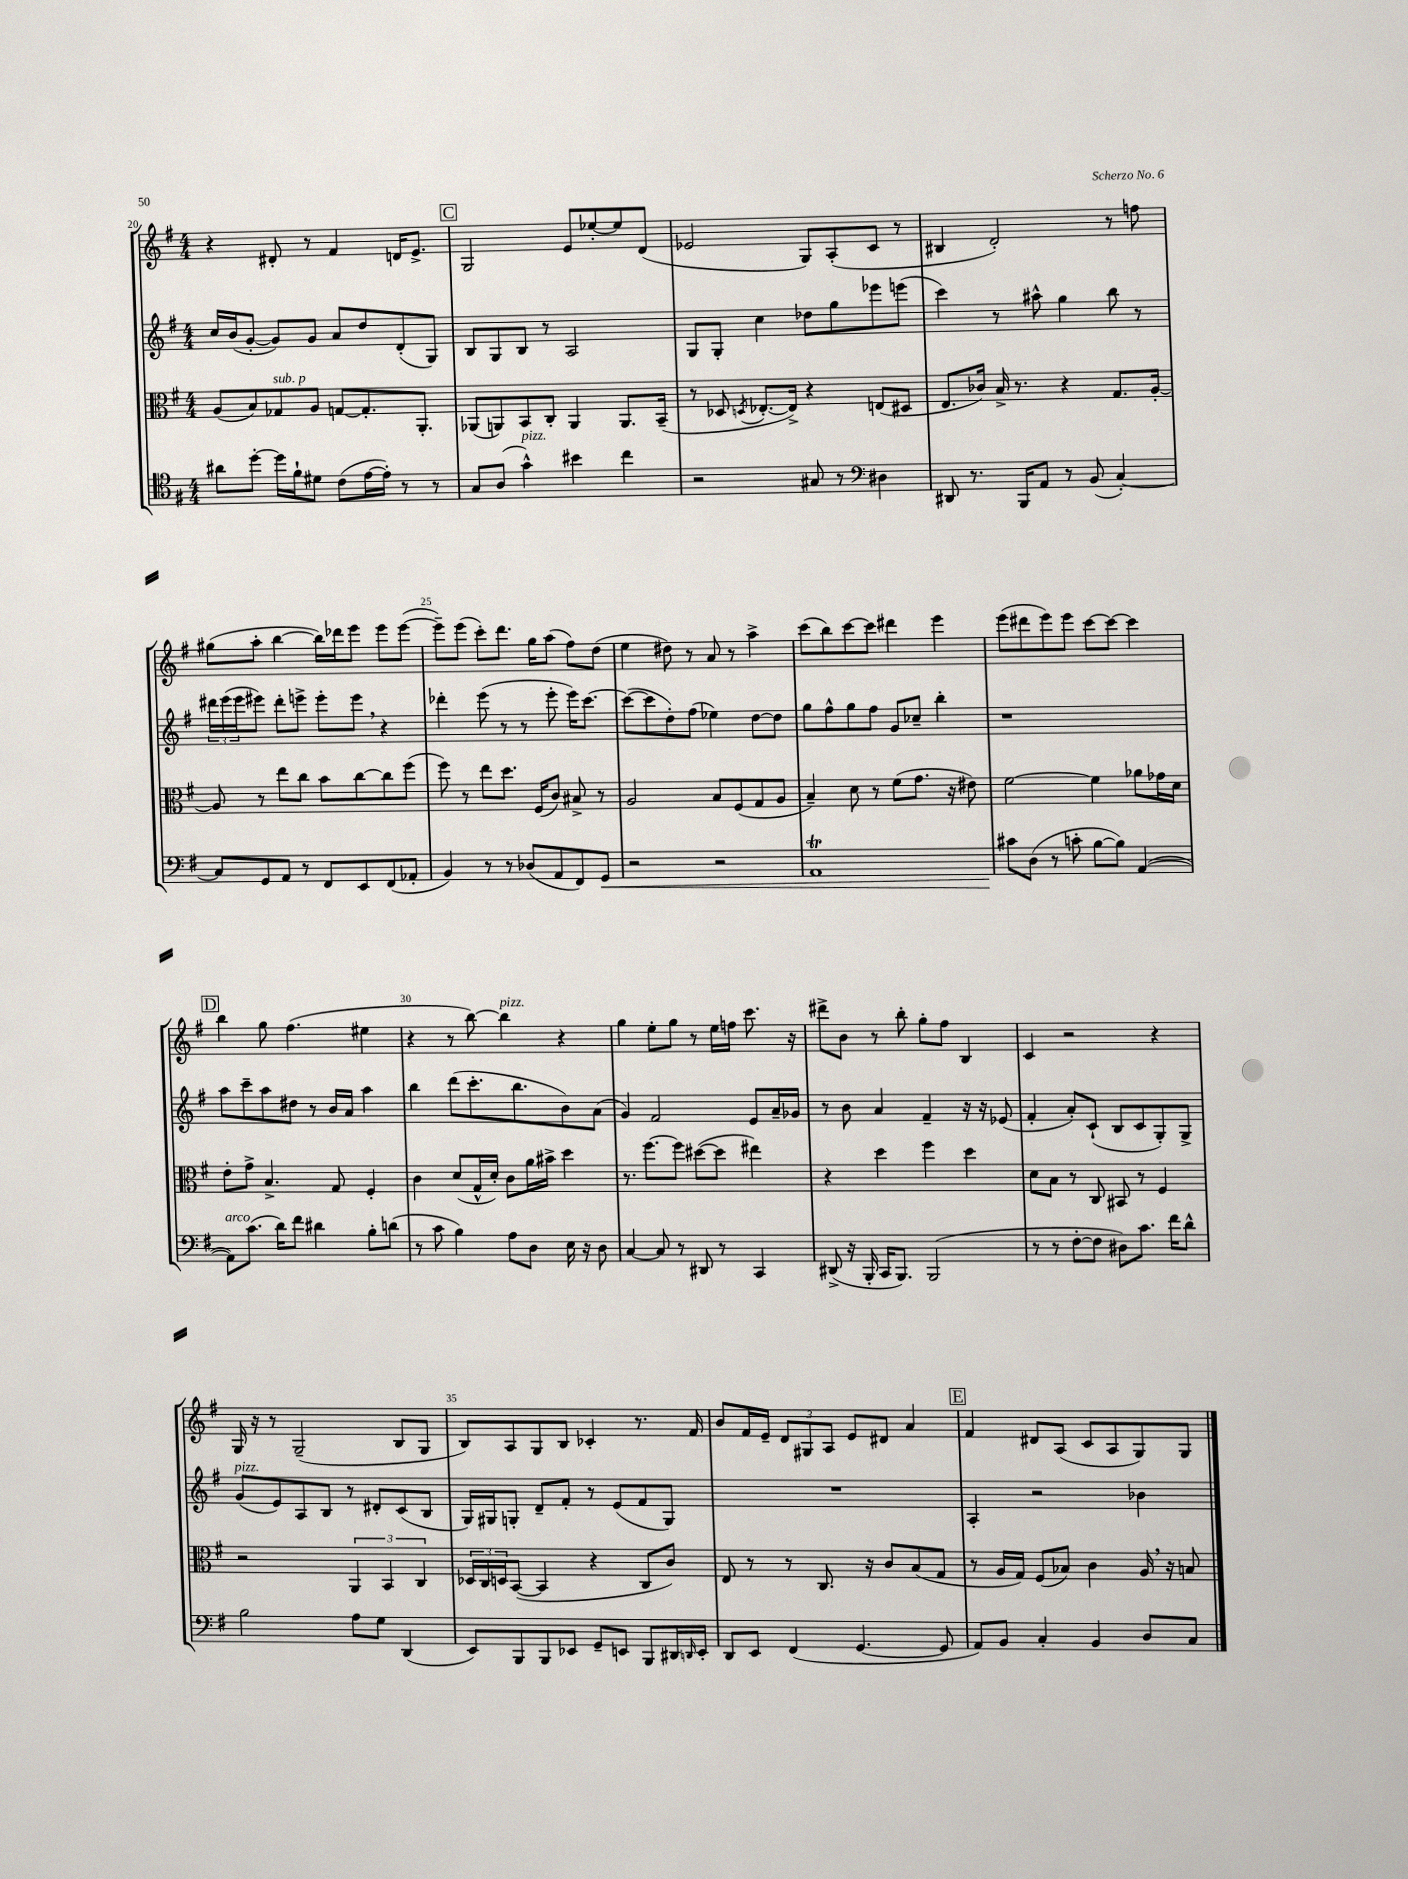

**kern	**dynam	**kern	**kern	**kern
*part4	*part4	*part3	*part2	*part1
*staff4	*staff4	*staff3	*staff2	*staff1
*clefC4	*	*clefC3	*clefG2	*clefG2
*k[f#]	*	*k[f#]	*k[f#]	*k[f#]
*M4/4	*	*M4/4	*M4/4	*M4/4
=20	=20	=20	=20	=20
8a#X\L	.	(8A/L	16cc/LL	4r
.	.	.	(16b/J	.
[8dd'\J	.	8B/)	[8g'/J	.
!	!	!LO:TX:a:i:t=sub. p	!	!
16dd\LL]	.	8G-X/	8g/L])	8d#X'/
16f#`\J	.	.	.	.
8d#X\J	.	8A/J	8g/J	8r
(8c\L	.	[8Gn/L	8a/L	4f#/
[16e\L	.	8.G'/]	8dd/	.
16e'\JJ])	.	.	.	.
8r	.	.	(8d'/	16dn/KL
.	.	8.AA'/J	.	8.e^/J
8r	.	.	8G/J)	.
!!LO:REH:place=s1:t=C
=21	=21	=21	=21	=21
8G/L	.	(8AA-X/L	8B/L	2G/
(8A/J	.	8AAn/)	8G/	.
!LO:TX:a:i:t=pizz.	!	!	!	!
4g^^\)	.	8BB/	8B/J	.
.	.	8C'/J	8r	.
4b#X\	.	4AA/	2A/	8e/L
.	.	.	.	[8ee-X'/
4cc\	.	8.AA/L	.	8ee-/]
.	.	.	.	(8d/J
.	.	(16BB~/Jk	.	.
=22	=22	=22	=22	=22
2r	.	8r	8G/L	2e-X/
.	.	8D-X/	8G'/J	.
.	.	8qDn/	.	.
.	.	[8.E-X'/L	4cc\	.
.	.	16E-^/Jk])	.	.
8G#X/	.	4r	8dd-X\L	8G/L)
8r	.	.	8gg\	(8A'/
*clefF4	*	*	*	*
4D#X\	.	(8En/L	8eee-X\	8c/J
.	.	8D#X/J	(8eeen\J	8r
=23	=23	=23	=23	=23
8DD#X/	.	8.E/L	4ccc\)	4B#X/
8.r	.	.	.	.
.	.	16c-X/Jk)	.	.
.	.	16B^/	8r	2d'/)
16BBB/KL	.	8.r	.	.
8AA/J	.	.	8aa#X^^\	.
8r	.	4r	4gg\	.
(8BB/	.	.	.	.
[4C'/)	.	8.G/L	8bb\	8r
.	.	.	8r	8ffn\
.	.	[16A'/Jk	.	.
!!LO:LB:g=z
=24	=24	=24	=24	=24
8C/L]	.	8A/]	24ddd#X\LL	(8gg#X\L
.	.	.	(24eee\	.
.	.	.	24eee\J	.
8GG/	.	8r	8eee#X\J)	8aa'\J
8AA/J	.	8ee\L	8ddd#'\L	[4bb\
8r	.	8cc\J	8eeen^\J	.
8FF#/L	.	8b\L	8eee'\L	16bb\LL])
.	.	.	.	16ddd-X\J
8EE/	.	[8cc\	8eee,\J	8eee\J
(8FF#/	.	8cc\]	4r	8eee\L
8AA-X'/J	.	(8ff#\J	.	([8eee\J
=25	=25	=25	=25	=25
4BB/)	.	8ff#\)	4ddd-X'\	8eee~\L])
.	.	8r	.	(8eee\J
8r	.	8ee\L	(8eee\	8ccc'\L)
8r	.	8.dd\J	8r	8.ddd\J
(8D-X/L	.	.	8r	.
.	.	(16F#/KL	.	16gg\KL
8AA/	.	8c/J)	8eee'\	(8aa\J
8FF#/)	.	8B#X^/	16eee\KL)	8ff#\L)
.	.	.	[8.ccc\J	.
!	!LO:HP:b	!	!	!
8GG/J	<	8r	.	(8dd\J
=26	=26	=26	=26	=26
2r	.	2A/	(8ccc\L_	4ee\
.	.	.	8ccc\]	.
.	.	.	8dd'\)	8dd#X\)
.	.	.	(8ff#\J	8r
2r	.	8B/L	4ee-X\)	8a/
.	.	(8F#/	.	8r
.	.	8G/	[8dd\L	4aa^\
.	.	8A/J	8dd\J]	.
=27	=27	=27	=27	=27
1AAT	.	4B~/)	8gg\L	(8ccc\L
.	.	.	8ff#^^\	8bb\)
.	.	8d\	8gg\	[8ccc\
.	.	8r	8ff#\J	8ccc\J]
.	.	(8f#\L	8g/L	4ddd#X\
.	.	8.g\J	8cc-X~/J	.
.	.	.	4bb'\	4eee\
.	.	16r	.	.
.	.	8e#X\)	.	.
=28	=28	=28	=28	=28
8c#X\L	.	[2f#\	1r	(8eee\L
(8D\J	[	.	.	8ddd#X\
8r	.	.	.	8eee\)
8cn'\	.	.	.	8eee\J
[8B\L	.	4f#\]	.	[8ccc\L
8B\J])	.	.	.	8ccc\J_
([4AA/	.	8a-X\L	.	4ccc\]
.	.	16g-X\L	.	.
.	.	16d\JJ	.	.
!!LO:LB:g=z
!!LO:REH:place=s1:t=D
=29	=29	=29	=29	=29
!LO:TX:a:i:t=arco	!	!	!	!
8AA\L])	.	8e'\L	8aa\L	4bb\
(8.c\J	.	8g^\J	8ccc~\	.
.	.	4.B^/	8aa\	8gg\
16d\KL)	.	.	.	.
8f#\J	.	.	8dd#X\J	(4.ff#\
4d#X\	.	.	8r	.
.	.	8G/	16b/LL	.
.	.	.	16a/JJ	.
8B'\L	.	4F#'/	4aa\	4ee#X\
(8dn\J	.	.	.	.
=30	=30	=30	=30	=30
8r	.	4c\	4bb\	4r
8c\	.	.	.	.
4B\)	.	(8d/L	(8ddd\L	8r
.	.	16G^^/L	8.ccc'\	[8bb\)
.	.	16d'/JJ)	.	.
!	!	!	!	!LO:TX:a:i:t=pizz.
8A\L	.	8c\L	.	4bb\]
.	.	.	8.bb\	.
8D\J	.	16a\L	.	.
.	.	16b#X^\JJ	.	.
16E\	.	4dd\	8b\)	4r
16r	.	.	.	.
8D\	.	.	(8a\J	.
=31	=31	=31	=31	=31
[4C/	.	8.r	4g/)	4gg\
.	.	[8.ff#\L	.	.
8C/]	.	.	2f#/	8ee'\L
8r	.	8ff#\J]	.	8gg\J
8DD#X/	.	([8dd#X\L	.	8r
8r	.	8dd#\J]	.	16ee\LL
.	.	.	.	16ffn\JJ
4CC/	.	4ee#X\)	8e/L	8.ccc\
.	.	.	16a~/L	.
.	.	.	16g-X/JJ	16r
=32	=32	=32	=32	=32
(8DD#X^/	.	4r	8r	8ddd#X^\L
16r	.	.	8b\	8b\J
16BBB'/	.	.	.	.
16CC/KL	.	4dd\	4a/	8r
8.BBB/J)	.	.	.	.
.	.	.	.	8bb'\
(2BBB/	.	4ff#\	4f#~/	8gg'\L
.	.	.	.	8ff#\J
.	.	4dd\	16r	4B/
.	.	.	16r	.
.	.	.	(8e-X/	.
=33	=33	=33	=33	=33
8r	.	8d\L	4f#'/	4c/
8r	.	8B\J	.	.
[8F#'\L	.	8r	8a'/L)	2r
8F#\J]	.	8C/	(8c`/J	.
8D#X\L)	.	8BB#X/	8B/L	.
8.c\J	.	8r	8c/	.
.	.	4F#/	8G'/)	4r
16f#\KL	.	.	.	.
8d^^\J	.	.	8G^/J	.
!!LO:LB:g=z
=34	=34	=34	=34	=34
!	!	!	!LO:TX:a:i:t=pizz.	!
2B\	.	2r	(8g/L	16G/
.	.	.	.	16r
.	.	.	8e/)	8r
.	.	.	8A/	(2G~/
.	.	.	8B/J	.
8A\L	.	6AA/	8r	.
8G\J	.	.	8d#X'/L	.
.	.	6BB/	.	.
(4DD/	.	.	(8c/	8B/L
.	.	6C/	.	.
.	.	.	8B/J	8G/J
=35	=35	=35	=35	=35
8EE/L)	.	24D-X/LL	16G/LL)	8B/L)
.	.	24C/	.	.
.	.	.	16G#X/J	.
.	.	24Dn/J	.	.
8BBB/	.	([8BB/J	8Gn'/J	8A/
8BBB/	.	4BB/]	8d~/L	8G/
8EE-X/J	.	.	8f#'/J	8B/J
8GG~/L	.	4r	8r	4c-X'/
8EEn/J	.	.	(8e/L	.
8BBB/L	.	8C/L	8f#/	8.r
16DD#X/L	.	8c/J)	8G/J)	.
16qqDDn/	.	.	.	.
16EE'/JJ	.	.	.	16f#/
=36	=36	=36	=36	=36
8DD/L	.	8E/	1r	8b/L
8EE/J	.	8r	.	16f#/L
.	.	.	.	16e~/JJ
(4FF#/	.	8r	.	12d/L
.	.	.	.	12G#X/
.	.	8.C/	.	.
.	.	.	.	12A/J
[4.GG/	.	.	.	8e/L
.	.	16r	.	.
.	.	8c/L	.	8d#X/J
.	.	(8B/	.	4a/
8GG/]	.	8G/J	.	.
!!LO:REH:place=s1:t=E
=37	=37	=37	=37	=37
8AA/L)	.	8r	4A'/	4f#/
8BB/J	.	16A/LL	.	.
.	.	16G/JJ)	.	.
4C'/	.	(8F#/L	2r	8d#X/L
.	.	8B-X/J)	.	(8A/J
4BB/	.	4c\	.	8c/L
.	.	.	.	8A/
8D/L	.	16A,/	4b-X\	8G/)
.	.	16r	.	.
8C/J	.	8Bn/	.	8G/J
==	==	==	==	==
*-	*-	*-	*-	*-
